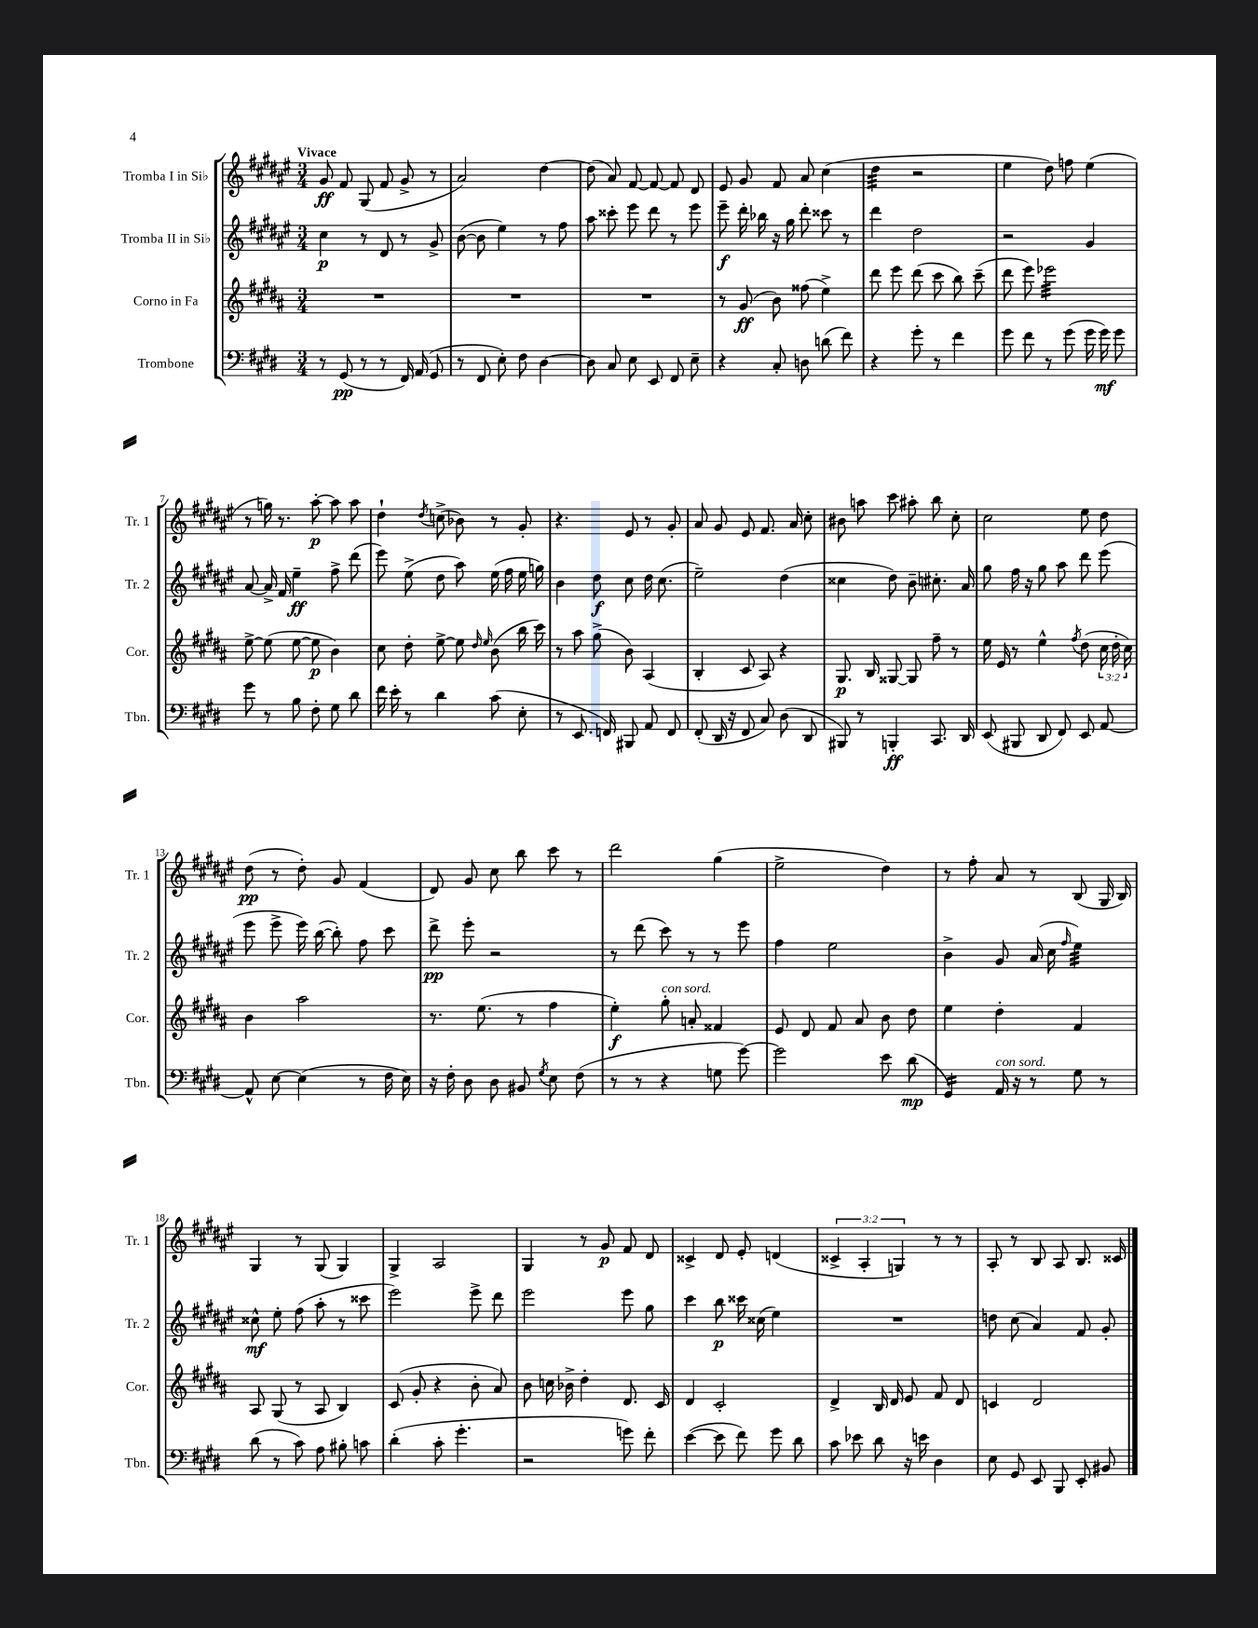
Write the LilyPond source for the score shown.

<<
\new StaffGroup <<
\new Staff = "s0" \with { instrumentName = "Tromba I in Sib" shortInstrumentName = "Tr. 1" } {
    \clef treble \key fis \major \numericTimeSignature \time 3/4 \override Staff.TupletNumber.text = #tuplet-number::calc-fraction-text \tempo "Vivace"
    \autoBeamOff gis'8\ff fis'8 gis8( fis'8 gis'8-> r8 |
    ais'2) dis''4~ |
    dis''8( ais'8) fis'8~ fis'8~ fis'8 dis'8 |
    eis'8 gis'8 fis'8 ais'8 cis''4( |
    dis''4:32 r2 |
    eis''4 dis''8) f''8 eis''4( |
    r8 g''16) r8. ais''8~-.\p ais''8 ais''8 |
    dis''4-! \acciaccatura { dis''8 } c''8->( bes'8) r8 gis'8-. |
    r4. eis'8 r8 gis'8-. |
    ais'8 gis'8 eis'8 fis'8. ais'16 cis''8-. |
    bis'8 a''8 cis'''8 ais''8-. b''8 cis''8-. |
    cis''2 eis''8 dis''8 |
    dis''8\pp( r8 dis''8-.) gis'8 fis'4( |
    dis'8) gis'8 cis''8 b''8 cis'''8 r8 |
    dis'''2 gis''4( |
    eis''2-> dis''4) |
    r8 fis''8-. ais'8 r8 b8( gis16 b16) |
    gis4 r8 gis8( gis4) |
    gis4-> ais2 |
    gis4 r8 gis'8\p fis'8 dis'8 |
    cisis'4-> dis'8 eis'8-. d'4( |
    \tuplet 3/2 { cisis'4-> ais4-. g4) } r8 r8 |
    ais8-. r8 b8 ais8 b8. cisis'16 \bar "|." |
}
\new Staff = "s1" \with { instrumentName = "Tromba II in Sib" shortInstrumentName = "Tr. 2" } {
    \clef treble \key fis \major \numericTimeSignature \time 3/4
    \autoBeamOff cis''4\p r8 dis'8 r8 gis'8-> |
    b'8~( b'8 eis''4) r8 fis''8 |
    ais''8 cisis'''8-. eis'''8 dis'''8 r8 eis'''8 |
    eis'''8--\f dis'''16-. bes''16 r16 gis''16 dis'''8-. cisis'''8 r8 |
    dis'''4 dis''2 |
    r2 gis'4 |
    ais'8~ ais'16-> fis'16 eis''4--\ff fis''8-> dis'''8( |
    eis'''8) eis''8->( dis''8 ais''8) eis''16( fis''16 eis''16 g''16) |
    b'4 dis''8\f cis''8 dis''16 cis''8.( |
    eis''2--) dis''4( |
    cisis''4 dis''8) b'8-- cis''8.-. ais'16 |
    gis''8 fis''16 r16 gis''8 ais''8 dis'''8 eis'''8( |
    eis'''8 eis'''8-> eis'''16) b''16~( b''8-.) fis''8 cis'''8 |
    dis'''8->\pp eis'''8-. r2 |
    r8 dis'''8( cis'''8) r8 r8 eis'''8 |
    fis''4 eis''2 |
    b'4-> gis'8 ais'16( cis''16 \grace { fis''16 } eis''4:32) |
    cisis''8-^\mf eis''8-. fis''8( ais''8-. r8 cisis'''8 |
    eis'''2) eis'''8-> dis'''8 |
    eis'''2 eis'''8 gis''8 |
    cis'''4 b''8\p cisis'''16 cisis''16( eis''4) |
    R2. |
    d''8 cis''8( ais'4) fis'8 gis'8-. \bar "|." |
}
\new Staff = "s2" \with { instrumentName = "Corno in Fa" shortInstrumentName = "Cor." } {
    \clef treble \key b \major \numericTimeSignature \time 3/4 \override Staff.TupletNumber.text = #tuplet-number::calc-fraction-text
    \autoBeamOff R2. |
    R2. |
    R2. |
    r8 gis'8\ff( b'8) fisis''8( e''4->) |
    dis'''8 e'''8 dis'''8( cis'''8 b''8) cis'''8--( |
    dis'''8 e'''8) ees'''2:32 |
    e''8~-> e''8( e''8~ e''8\p b'4) |
    cis''8 dis''8-. e''8~-> e''8 \grace { dis''16 e''16 } b'8( b''16 cis'''16) |
    r8 ais''8 gis''8->( b'8) ais4( |
    b4-. cis'8 ais8) r4 |
    gis8.\p b16 gisis8~ gisis8 fis''8-- r8 |
    e''16 e'16 r8 e''4-^ \acciaccatura { fis''8 } dis''8( \tuplet 3/2 { cis''16 dis''16-. cis''16) } |
    b'4 ais''2 |
    r8. e''8.( r8 fis''4 |
    e''4-.\f) gis''8-.^\markup { \italic "con sord." } a'8-. fisis'4 |
    e'8 dis'8 fis'8 ais'8 b'8 dis''8 |
    e''4 dis''4-. fis'4 |
    ais8 gis8( r8 ais8 b4) |
    cis'8( gis'8-. r4 b'8-. ais'8) |
    b'8 c''16 bes'16-> dis''4-. dis'8. cis'16 |
    dis'4 cis'2-. |
    dis'4-> b16 dis'16 e'8 fis'8 dis'8 |
    c'4 dis'2 \bar "|." |
}
\new Staff = "s3" \with { instrumentName = "Trombone" shortInstrumentName = "Tbn." } {
    \clef bass \key e \major \numericTimeSignature \time 3/4
    \autoBeamOff r8 gis,8\pp( r8 r8 fis,16) a,16( gis,8 |
    r8 fis,8 e8-.) fis8 dis4~ |
    dis8 cis8 e8 e,8 fis,8 e8-- |
    r4 cis8-. d8 d'8( fis'8) |
    r4 gis'8-. r8 fis'4 |
    gis'8 fis'8 r8 gis'8( gis'16 gis'16\mf) gis'8 |
    gis'8 r8 b8 fis8-. gis8 dis'8 |
    fis'16 e'16-. r8 dis'4 cis'8( e8-. |
    r8 e,8. f,16) bis,,8 a,8 f,8 |
    fis,8-.( dis,16 r16 fis,8 cis8) dis8( dis,8 |
    bis,,8) r8 b,,4-.\ff cis,8. dis,16 |
    e,8( bis,,8 dis,8 fis,8) e,8 a,8~ |
    a,8-^ e8~ e4( r8 fis16 e16) |
    r16 fis16-. dis8 dis8 bis,8 \acciaccatura { gis8 } e8 fis8( |
    r8 r8 r4 g8 gis'8~) |
    gis'2 e'8 dis'8\mp( |
    gis,4:16) a,16^\markup { \italic "con sord." } r16 r8 gis8 r8 |
    dis'8( r8 cis'8) a8 bis8-. c'8 |
    dis'4-.( cis'8-. gis'4.-. |
    r2 g'8) fis'8-. |
    e'4~( e'8 fis'8) gis'8 dis'8 |
    cis'8 ees'8 dis'8 r16 e'16 dis4 |
    e8 gis,8 e,8 b,,8 e,8-. bis,8 \bar "|." |
}
>>
>>
